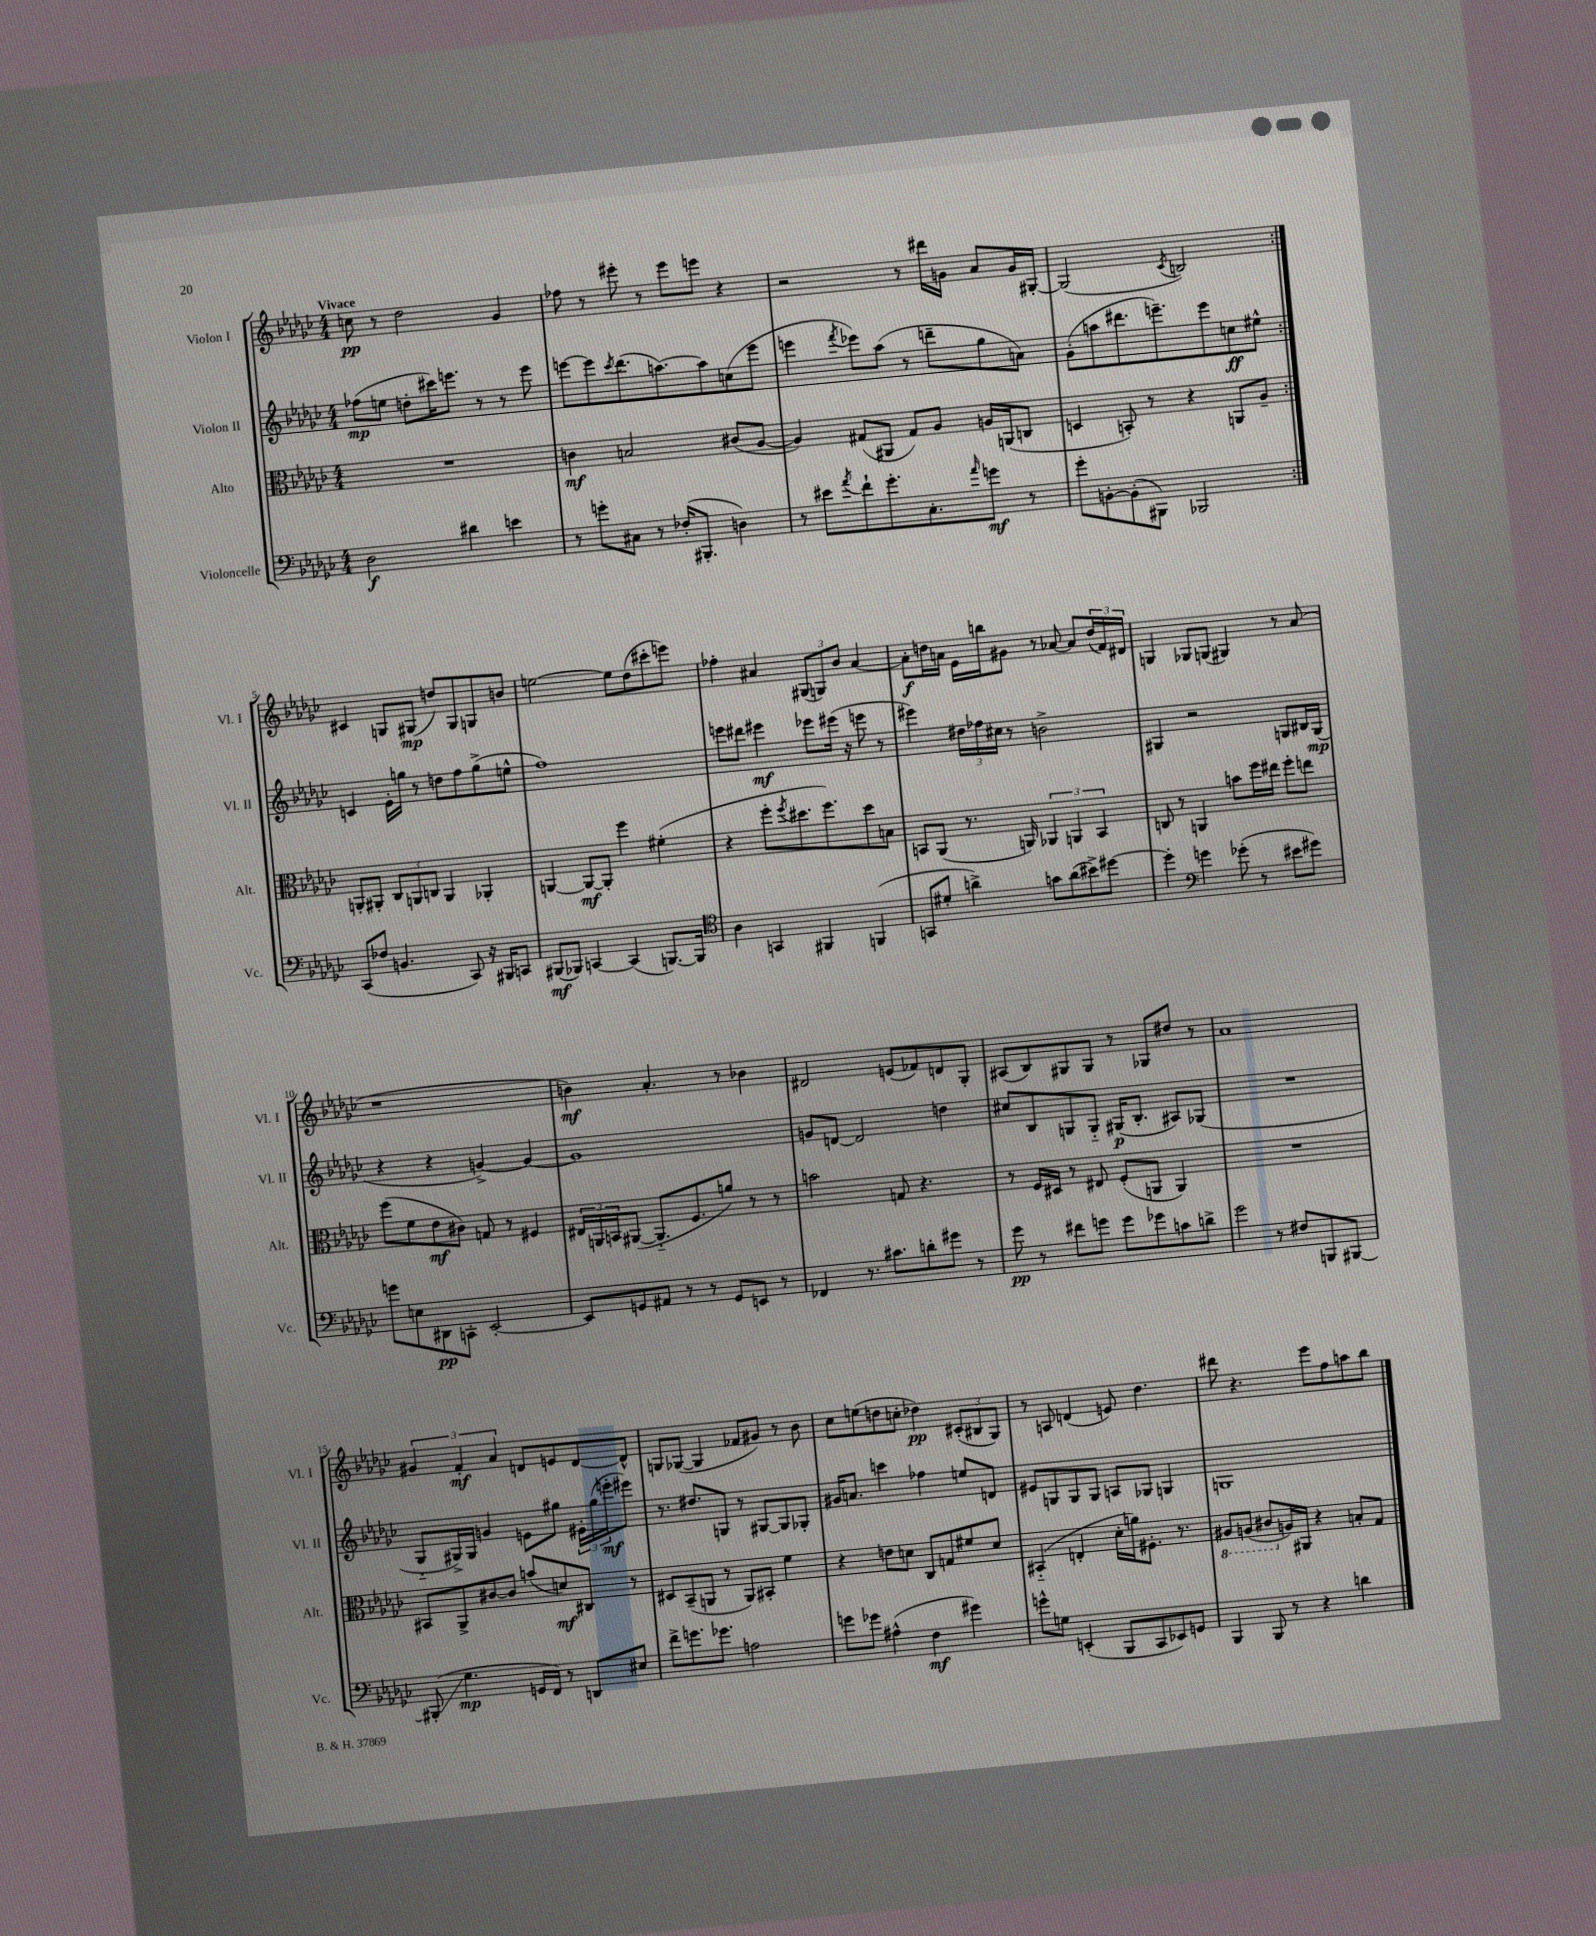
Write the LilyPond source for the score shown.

<<
\new StaffGroup <<
\new Staff = "s0" \with { instrumentName = "Violon I" shortInstrumentName = "Vl. I" } {
    \clef treble \key ges \major \numericTimeSignature \time 4/4 \tempo "Vivace"
    \repeat volta 2 { c''8\pp r8 des''2 ges'4 |
    fes''8 r8 eis'''8-. r8 eis'''8 e'''8 r4 |
    r2 r8 dis'''16 g'16 aes'8 g'16 gis16~-. |
    gis2( \acciaccatura { ces'8 } b2) | }
    cis'4 g8 gis8\mp( d''8) gis8 g8 b'8 |
    e''2~ e''8 des''8( cis'''8-. e'''8) |
    fes''4-. ais'4 \tuplet 3/2 { gis8( g8) bes'8 } ais'4~ |
    ais'8-.\f d''16 a'16 ees'16 b''16 gis'8 r8 aes'8~ aes'8 \tuplet 3/2 { d''16( f'16) dis'16 } |
    g4 ges8 g8( gis4) r8 aes'8( |
    r1 |
    b'4\mf) aes'4.-. r8 bes'4 |
    dis'2 e'8( fes'8) d'8 ges8-. |
    ais8( bes8) gis8 gis8 r8 ges8 dis''8 r8 |
    aes'1 |
    \tuplet 3/2 { gis'4 f'4-.\mf aes'4 } d'8 e'8 d'8~ d'8-^ |
    g8 ges8~( ges4 fes'8 gis'8) r8 bes'8 |
    ces''8 e''8( d''8 c''8-. des''4\pp) \tuplet 3/2 { cis'8-.( bis8 ges8) } |
    r8 a8 d'4( e'8) des''4. |
    dis'''8 r4. ees'''8 f''8 a''8 bes''8 \bar "|." |
}
\new Staff = "s1" \with { instrumentName = "Violon II" shortInstrumentName = "Vl. II" } {
    \clef treble \key ges \major \numericTimeSignature \time 4/4
    \repeat volta 2 { fes''8\mp( e''8 d''8-. cis'''16) e'''8. r8 r8 e'''8 |
    e'''8~ e'''8 \acciaccatura { ces'''8 } des'''8.( a''8.~) a''8 c''8( e'''8 |
    e'''4 \acciaccatura { f'''8 } ees'''8) aes''8( r8 d'''8-- ges''8 a'8) |
    ges'8-.( a''8 dis'''8. e'''8.--) e'''8 c''8\ff eis''8-^ | }
    c'4 ees'16-. g''16 r8 d''8 f''8 g''8->( e''8-^ |
    f''1) |
    e'''8 dis'''8 eis'''4\mf ees'''8 eis'''16( r16 e'''8 r8 |
    eis'''4) \tuplet 3/2 { dis''16 fes''16 cis''16 } r8 b'2-> |
    gis4 r2 g8 bis16 g16\mp( |
    r4 r4 g'4~->) g'4~ |
    g'1 |
    g'8 d'8~ d'2 d''4 |
    cis''8 bes8 g8 g8-_ gis16\p( bes8.-. ais8) ges8( |
    R1 |
    ges8-_ gis16->) gis16 g'4 e'8 gis''8 \tuplet 3/2 { eis'16-. gis''16( e'''16-.\mf } eis'''8) |
    r8. dis''8. g8 r8 gis8~ gis8 ges8-. |
    gis'16 a'8. c'''4 fes''4 e''8 d'8 |
    eis'8 g8 g8 g8 a8 ges8 g4 |
    g1 \bar "|." |
}
\new Staff = "s2" \with { instrumentName = "Alto" shortInstrumentName = "Alt." } {
    \clef alto \key ges \major \numericTimeSignature \time 4/4
    \repeat volta 2 { R1 |
    c'4\mf b2 cis'8( aes8~ |
    aes4) gis8( ais,8 gis8) aes8 a16 a,16( c8 |
    d4 b,8-.) r8 r4 a,8 aes8-- | }
    a,8-. ais,8-. \tuplet 3/2 { ces8 a,8 c8 } a,4 aes,4-. |
    a,4~ a,8~\mf a,8-. f''4 fis'4-.( |
    r4 f''8-. \acciaccatura { f''8 } dis''8. f''8.) dis''8 b8 |
    b,8 aes,8( r8. a,16) \tuplet 3/2 { aes,4 a,4 b,4 } |
    c8 r8 a,4 b'8 f''16 eis''16 f''8-. e''8 |
    f''8( f'8 ees'8\mf cis'8) g8 r8 fis4 |
    \tuplet 3/2 { eis16 a,16 b,16 } ais,8~( ais,8.-_ f8. a'8) r8 r8 |
    b'2 g8 r4. |
    r8 f16 dis16 r8 eis8 f8-.( a,8 a,4) |
    R1 |
    bis,8 aes,8-> cis'8~ cis'8 b'8( d'8\mf) cis8 r8 |
    dis8 bes,8--( a,8 r8 a,8) bis,8-. f'4 |
    r4 e'8 d'8 ces8 g8 fis'8 d'8 |
    bis,4-_( e4-. des'16-. a'16) fis8.-. r8. |
    \ottava #-1 ais,8 a,8( cis8 \ottava #0 a16) ais,16 r4 b8-. ges8 \bar "|." |
}
\new Staff = "s3" \with { instrumentName = "Violoncelle" shortInstrumentName = "Vc." } {
    \clef bass \key ges \major \numericTimeSignature \time 4/4
    \repeat volta 2 { des2\f dis'4 e'4 |
    r8 g'8-. cis8 r8 fes16-.( bis,,8.-. d4) |
    r8 eis'8 \acciaccatura { aes'8 } f'8-! ges'8.-. ces8.-. \grace { aes'16 } g'8\mf r8 |
    ges'8-. b,8~-. b,8-.( bis,,8) bes,,2 | }
    ces,8( fes8 b,4. ces,8) r16 bis,,16 c,8 |
    bis,,8\mf( bes,,8) c,4~ c,4( b,,8.~) b,,16 |
    \clef tenor aes4 g,4 fis,4 f,4( |
    g,8 dis'8-. a'4->) g'8 a'8( bis'8->) dis''8~ |
    dis''4-. \clef bass g'4 ges'8-.( r8 eis'8 gis'8) |
    g'8 e8 dis,8\pp c,8-. ees,2~-. |
    ees,8 g,8 ais,8 r8 r8 g,8 e,8 r8 |
    fes,4 r8. cis'8. d'8-. gis'8 r8 |
    ges'8\pp r8 fis'8 g'8 g'8 ges'8 c'8 d'8-> |
    ges'2 r8 fis8 b,,8 bis,,8~ |
    bis,,8-.\glissando( ges4.\mp g,16 f,16) r8 d,8 eis8 |
    f'8-> g'8. ges'8. a2 |
    g'8 ges'8 ais4-^( f4\mf gis'4) |
    g'8-^ g8 e,4-.( bes,,8 ces,8 ees,8) g,8 |
    bes,,4 bes,,8 r8 r4 d'4 \bar "|." |
}
>>
>>
